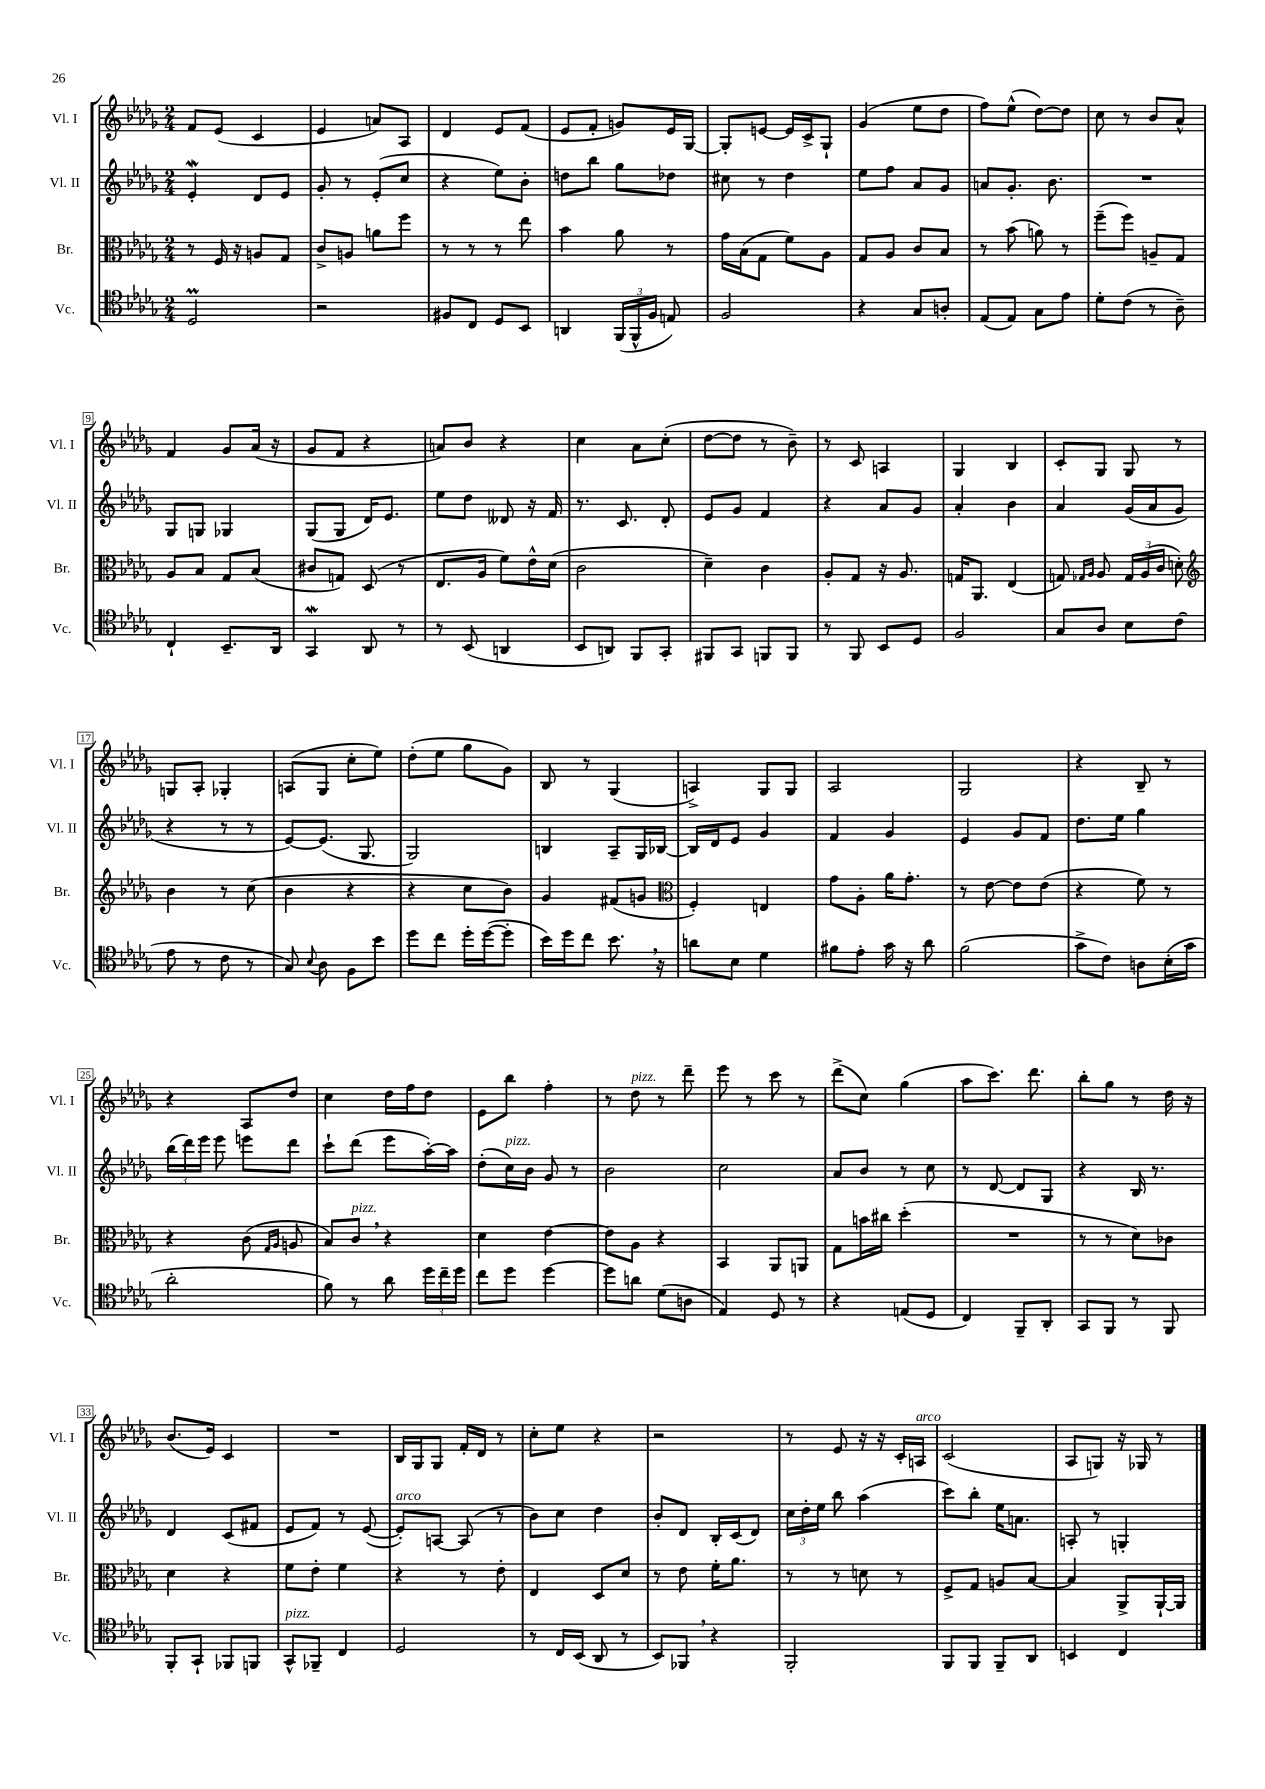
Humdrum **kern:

**kern	**kern	**kern	**kern
*staff4	*staff3	*staff2	*staff1
*clefC4	*clefC3	*clefG2	*clefG2
*k[b-e-a-d-g-]	*k[b-e-a-d-g-]	*k[b-e-a-d-g-]	*k[b-e-a-d-g-]
*M2/4	*M2/4	*M2/4	*M2/4
2D-	8r	4e-'	8f
.	16F	.	(8e-
.	16r	.	.
.	8A	8d-	4c
.	8G-	8e-	.
=	=	=	=
2r	8c^	8g-'	4e-
.	8A	8r	.
.	8a	(8e-'	8a)
.	8ff	8cc	8A-
=	=	=	=
8F#	8r	4r	4d-
8C	8r	.	.
8D-	8r	8ee-)	8e-
8BB-	8ee-	8b-'	(8f
=	=	=	=
4AA	4b-	8dd	8e-
.	.	8bb-	8f'
(24FF	8a-	8gg-	8g)
24FF^^	.	.	.
24F	.	.	.
8E)	8r	8dd-	16e-
.	.	.	[16G-
=	=	=	=
2F	16g-	8cc#	8G-']
.	(16B-	.	.
.	8G-	8r	[8e
.	8f)	4dd-	16e]
.	.	.	16c^
.	8A-	.	8G-`
=	=	=	=
4r	8G-	8ee-	(4g-
.	8A-	8ff	.
8G-	8c	8a-	8ee-
8A'	8B-	8g-	8dd-
=	=	=	=
(8E-	8r	8a	8ff)
8E-)	(8b-	8.g-'	(8ee-^^
8G-	8a)	.	[8dd-)
.	.	8.b-	.
8e-	8r	.	8dd-]
=	=	=	=
8d-'	(8ff~	2r	8cc
(8c	8ff)	.	8r
8r	8A~	.	8b-
8A-~)	8G-	.	8a-^^
=	=	=	=
4C`	8A-	8G-	4f
.	8B-	8G	.
8.BB-~	8G-	4G-	8g-
.	(8B-	.	(16a-
16AA-	.	.	16r
=	=	=	=
4GG-	8c#	(8G-	8g-
.	8G)	8G-	8f
8AA-	(8D-	16d-)	4r
.	.	8.e-	.
8r	8r	.	.
=	=	=	=
8r	8.E-	8ee-	8a)
(8BB-	.	8dd-	8b-
.	16A-	.	.
4AA	8f)	8d--	4r
.	16e-^^	16r	.
.	(16d-	16f	.
=	=	=	=
8BB-	2c	8.r	4cc
8AA)	.	.	.
.	.	8.c	.
8FF	.	.	8a-
8GG-'	.	8d-'	(8cc'
=	=	=	=
8FF#	4d-~)	8e-	[8dd-
8GG-	.	8g-	8dd-]
8FF	4c	4f	8r
8FF	.	.	8b-~)
=	=	=	=
8r	8A-'	4r	8r
8FF	8G-	.	8c
8BB-	16r	8a-	4A
.	8.A-	.	.
8D-	.	8g-	.
=	=	=	=
2F	16G	4a-'	4G-
.	8.AA-	.	.
.	(4E-	4b-	4B-
=	=	=	=
8G-	8G)	4a-	8c'
.	16qqG-	.	.
.	16qqA-	.	.
8A-	8A-	.	8G-
8B-	24G-	(16g-	8G-
.	(24A-	.	.
.	.	16a-	.
.	24c	.	.
(8c	8d')	8g-	8r
=	=	=	=
*	*clefG2	*	*
8e-	4b-	4r	8G
8r	.	.	8A-'
8c	8r	8r	4G-'
8r	(8cc	8r	.
=	=	=	=
8G-)	4b-	[8e-)	(8A
8qqB-	.	.	.
8A-	.	(8.e-]	8G-
8F	4r	.	8cc'
.	.	8.G-	.
8b-	.	.	8ee-)
=	=	=	=
8dd-	4r	2G-)	(8dd-'
8cc	.	.	8ee-
16dd-'	8cc	.	8gg-
([16dd-	.	.	.
8dd-']	8b-)	.	8g-)
=	=	=	=
16b-)	4g-	4B	8B-
16dd-	.	.	.
8cc	.	.	8r
8.b-	(8f#	8A-~	(4G-
.	8g	16G-	.
16r	.	[16B-	.
=	=	=	=
*	*clefC3	*	*
8a	4F')	16B-]	4A^)
.	.	16d-	.
8B-	.	8e-	.
4d-	4E	4g-	8G-
.	.	.	8G-
=	=	=	=
8f#	8g-	4f	2A-
8e-'	8A-'	.	.
16g-	16a-	4g-	.
16r	8.g-'	.	.
8a-	.	.	.
=	=	=	=
(2f	8r	4e-	2G-
.	[8e-	.	.
.	8e-]	8g-	.
.	(8e-	8f	.
=	=	=	=
8g-^	4r	8.dd-	4r
8c)	.	.	.
.	.	16ee-	.
8A	8f)	4gg-	8B-~
(16B-'	8r	.	8r
16g-	.	.	.
=	=	=	=
2a-'	4r	(24bb-	4r
.	.	24ddd-)	.
.	.	24eee-	.
.	.	8eee-	.
.	(8c	8eee	8A-
.	16qqG-	.	.
.	16qqA-	.	.
.	8A	8ddd-	8dd-
=	=	=	=
8f)	8B-)	8ccc`	4cc
8r	8c	(8ddd-	.
8a-	4r	8eee-	16dd-
.	.	.	16ff
24dd-	.	[16aa-')	8dd-
24cc~	.	.	.
.	.	16aa-]	.
24dd-	.	.	.
=	=	=	=
8cc	4d-	(8dd-'	8e-
8dd-	.	16cc)	8bb-
.	.	16b-	.
[4dd-	[4e-	8g-	4ff'
.	.	8r	.
=	=	=	=
8dd-]	8e-]	2b-	8r
8a	8A-	.	8dd-
(8d-	4r	.	8r
8A	.	.	8ddd-~
=	=	=	=
4E-)	4BB-	2cc	8eee-
.	.	.	8r
8D-	8AA-	.	8ccc
8r	8AA	.	8r
=	=	=	=
4r	8G-	8a-	(8ddd-^
.	16b	8b-	8cc)
.	16cc#	.	.
(8E	(4dd-'	8r	(4gg-
8D-	.	8cc	.
=	=	=	=
4C)	2r	8r	8aa-
.	.	[8d-	8.ccc)
8FF~	.	8d-]	.
.	.	.	8.ddd-
8AA-'	.	8G-	.
=	=	=	=
8GG-	8r	4r	8bb-'
8FF	8r	.	8gg-
8r	8d-)	16B-	8r
.	.	8.r	.
8FF	8c-	.	16dd-
.	.	.	16r
=	=	=	=
8FF'	4d-	4d-	(8.b-
8GG-`	.	.	.
.	.	.	16e-)
8FF-	4r	(8c	4c
8FF	.	8f#	.
=	=	=	=
8GG-^^	8f	8e-	2r
8FF-~	8e-'	8f)	.
4C	4f	8r	.
.	.	([8e-	.
=	=	=	=
2D-	4r	8e-'])	16B-
.	.	.	16G-
.	.	[8A	8G-
.	8r	(8A]	16f'
.	.	.	16d-
.	8e-'	8r	8r
=	=	=	=
8r	4E-	8b-)	8cc'
16C	.	8cc	8ee-
(16BB-	.	.	.
8AA-	8D-	4dd-	4r
8r	8d-	.	.
=	=	=	=
8BB-)	8r	8b-'	2r
8FF-	8e-	8d-	.
4r	16f'	16B-'	.
.	8.a-	(16c	.
.	.	8d-)	.
=	=	=	=
2FF'	8r	24cc	8r
.	.	24dd-'	.
.	.	24ee-	.
.	8r	8bb-	8e-
.	8d	(4aa-	16r
.	.	.	16r
.	8r	.	16c'
.	.	.	16A
=	=	=	=
8FF	8F^	8ccc)	(2c
8FF	8G-	8bb-'	.
8FF~	8A	16ee-	.
.	.	8.a	.
8AA-	[8B-	.	.
=	=	=	=
4BB	4B-]	8A'	8A-
.	.	8r	8G)
4C	8AA-^	4G'	16r
.	.	.	16G-
.	[16AA-`	.	8r
.	16AA-]	.	.
==	==	==	==
*-	*-	*-	*-
